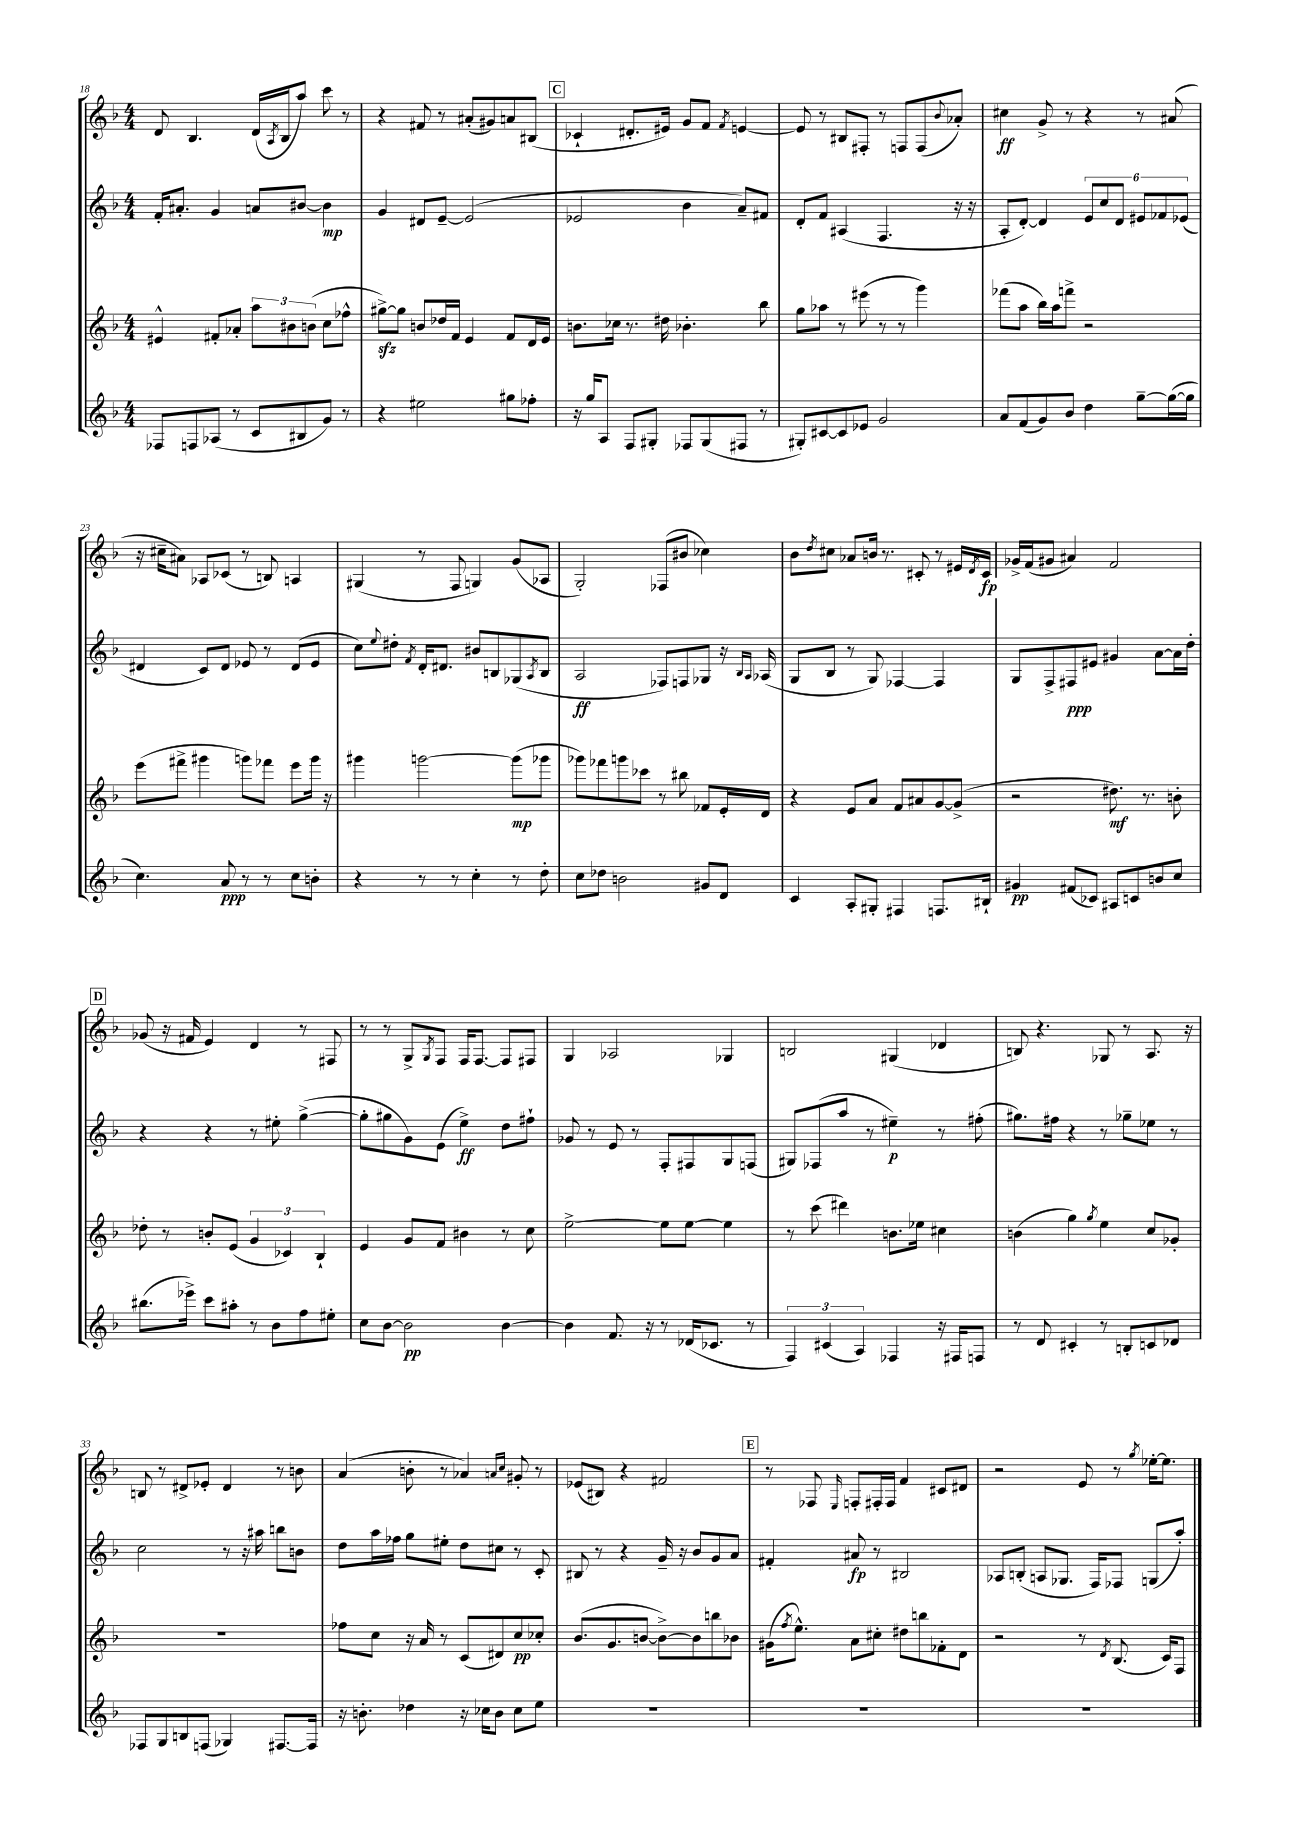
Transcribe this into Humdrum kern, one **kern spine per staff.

**kern	**dynam	**kern	**dynam	**kern	**dynam	**kern	**dynam
*part4	*part4	*part3	*part3	*part2	*part2	*part1	*part1
*staff4	*staff4	*staff3	*staff3	*staff2	*staff2	*staff1	*staff1
*clefG2	*	*clefG2	*	*clefG2	*	*clefG2	*
*k[b-]	*	*k[b-]	*	*k[b-]	*	*k[b-]	*
*M4/4	*	*M4/4	*	*M4/4	*	*M4/4	*
=18	=18	=18	=18	=18	=18	=18	=18
8F-X/L	.	4e#X^^/	.	16f'/KL	.	8d/	.
.	.	.	.	8.a#X'/J	.	.	.
8Fn/	.	.	.	.	.	4.B-/	.
(8A-X/J	.	8f#X'/L	.	4g/	.	.	.
8r	.	8a-X'/J	.	.	.	.	.
8c/L	.	12aa\L	.	8an/L	.	(16d/LL	.
.	.	.	.	.	.	8qA/	.
.	.	.	.	.	.	16B-/J	.
.	.	12b#X\	.	.	.	.	.
8B#X/	.	.	.	[8b#X/J	.	8aa/J)	.
.	.	(12bn\J	.	.	.	.	.
8g/J)	.	8cc\L	.	4b#\]	mp	8ccc\	.
8r	.	8ff-X^^\J	.	.	.	8r	.
=19	=19	=19	=19	=19	=19	=19	=19
4r	.	[8gg#Xzz^\L)	.	4g/	.	4r	.
.	.	8gg#\J]	.	.	.	.	.
2ee#X\	.	8bn/L	.	8d#X/L	.	8f#X/	.
.	.	16dd-X/L	.	[8e~/J	.	8r	.
.	.	16f/JJ	.	.	.	.	.
.	.	4e/	.	(2e/]	.	(8a#X'/L	.
.	.	.	.	.	.	8g#X/)	.
8gg#X\L	.	8f/L	.	.	.	8an/	.
8ff-X'\J	.	16d/L	.	.	.	(8B#X/J	.
.	.	16e/JJ	.	.	.	.	.
!!LO:REH:place=s1:t=C
=20	=20	=20	=20	=20	=20	=20	=20
16r	.	8.bn\L	.	2e-X/	.	4c-X`/	.
16gg/KL	.	.	.	.	.	.	.
8A/J	.	.	.	.	.	.	.
.	.	16cc-X\Jk	.	.	.	.	.
8F/L	.	8.r	.	.	.	8.d#X'/L	.
8G#X'/J	.	.	.	.	.	.	.
.	.	16dd#X\	.	.	.	16e#X/Jk)	.
8F-X/L	.	4.b-X'\	.	4b-\	.	8g/L	.
(8G#/	.	.	.	.	.	8f/J	.
.	.	.	.	.	.	8qf/	.
8F#X/J	.	.	.	8a~/L)	.	[4en/	.
8r	.	8bb-\	.	8f#X/J	.	.	.
=21	=21	=21	=21	=21	=21	=21	=21
8G#X'/L)	.	8gg\L	.	8d'/L	.	8e/]	.
[8c#X/	.	8aa-X\J	.	8f/J	.	8r	.
8c#/]	.	8r	.	(4A#X/	.	8B#X/L	.
8e-X/J	.	(8eee#X\	.	.	.	8F#X'/J	.
2g/	.	8r	.	4.F/	.	8r	.
.	.	8r	.	.	.	8Fn/L	.
.	.	4ggg\)	.	.	.	(8F/	.
.	.	.	.	.	.	8qqb-/	.
.	.	.	.	16r	.	8a-X'/J)	.
.	.	.	.	16r	.	.	.
=22	=22	=22	=22	=22	=22	=22	=22
8a/L	.	(8fff-X\L	.	8A'/L	.	4cc#X\	ff
(8f/	.	8aa\J	.	[8d'/J)	.	.	.
8g/)	.	16bb-\LL)	.	4d/]	.	8g^/	.
.	.	16aa\J	.	.	.	.	.
8b-/J	.	8fffn^\J	.	.	.	8r	.
4dd\	.	2r	.	12e/L	.	4r	.
.	.	.	.	12cc/	.	.	.
.	.	.	.	12d/J	.	.	.
[8gg~\L	.	.	.	12e#X/L	.	8r	.
.	.	.	.	12f-X/	.	.	.
(16gg\L_	.	.	.	.	.	(8a#X/	.
.	.	.	.	(12e-X/J	.	.	.
16gg\JJ]	.	.	.	.	.	.	.
!!LO:LB:g=z
=23	=23	=23	=23	=23	=23	=23	=23
4.cc\)	.	(8eee\L	.	4d#X/	.	16r	.
.	.	.	.	.	.	16cc#X~\KL	.
.	.	8fff#X^\J	.	.	.	8a#X\J)	.
.	.	4ggg#X\	.	8c/L)	.	8A-X/L	.
8a/	ppp	.	.	8d#/J	.	(8c-X/J	.
8r	.	8gggn\L)	.	8e-X/	.	8r	.
8r	.	8fff-X\J	.	8r	.	8Bn/)	.
8cc\L	.	8eee\L	.	(8d#/L	.	4An/	.
8bn'\J	.	16ggg\Jk	.	8e-/J	.	.	.
.	.	16r	.	.	.	.	.
=24	=24	=24	=24	=24	=24	=24	=24
4r	.	4ggg#X\	.	8cc\L)	.	(4G#X/	.
.	.	.	.	8qqee/	.	.	.
.	.	.	.	8dd#X'\J	.	.	.
.	.	.	.	8qf/	.	.	.
8r	.	[2gggn\	.	16d'/KL	.	8r	.
.	.	.	.	8.d#X/J	.	.	.
8r	.	.	.	.	.	8F/	.
4cc'\	.	.	.	8b#X/L	.	4Gn/)	.
.	.	.	.	8Bn/	.	.	.
8r	.	(8ggg\L]	mp	(8G-X/	.	(8g/L	.
.	.	.	.	8qA/	.	.	.
8dd'\	.	8ggg-X\J	.	8B/J	.	8A-X/J	.
=25	=25	=25	=25	=25	=25	=25	=25
8cc\L	.	8ggg-X\L)	.	2A/	ff	2G'/)	.
8dd-X\J	.	8fff-X\	.	.	.	.	.
2bn\	.	8gggn\	.	.	.	.	.
.	.	8ccc-X\J	.	.	.	.	.
.	.	8r	.	8F-X/L)	.	(8F-X/L	.
.	.	8bb#X\	.	8Fn/	.	8b#X/J	.
8g#X/L	.	8f-X/L	.	8G-X/J	.	4cc-X\)	.
8d/J	.	16e'/L	.	16r	.	.	.
.	.	.	.	16qqB-/LL	.	.	.
.	.	.	.	16qqA/JJ	.	.	.
.	.	16d/JJ	.	(16A-X/	.	.	.
=26	=26	=26	=26	=26	=26	=26	=26
4c/	.	4r	.	8G/L	.	8b-\L	.
.	.	.	.	.	.	8qdd/	.
.	.	.	.	8B-/J	.	8cc#X\J	.
8A'/L	.	8e/L	.	8r	.	8a-X/L	.
8G#X'/J	.	8a/J	.	8G/)	.	16bn/Jk	.
.	.	.	.	.	.	8.r	.
4F#X/	.	8f/L	.	[4F-X/	.	.	.
.	.	8a#X/	.	.	.	8c#X'/	.
8.Fn/L	.	[8g/	.	4F-/]	.	8r	.
.	.	(8g^/J]	.	.	.	16e#X/LL	.
.	.	.	.	.	.	8qd/	.
16B#X`/Jk	.	.	.	.	.	16c#/JJ	fp
=27	=27	=27	=27	=27	=27	=27	=27
4g#X/	pp	2r	.	8G/L	.	16g-X^/LL	.
.	.	.	.	.	.	(16f/J	.
.	.	.	.	8F^/	.	8g#X/J	.
(8f#X/L	.	.	.	8F#X/	ppp	4a#X/)	.
8c-X/J)	.	.	.	8e#X/J	.	.	.
8A#X/L	.	8.dd#X\)	mf	4g#X/	.	2f/	.
8cn/	.	.	.	.	.	.	.
.	.	8.r	.	.	.	.	.
8bn/	.	.	.	[8a\L	.	.	.
8cc/J	.	8bn'\	.	16a\L]	.	.	.
.	.	.	.	16dd'\JJ	.	.	.
!!LO:LB:g=z
!!LO:REH:place=s1:t=D
=28	=28	=28	=28	=28	=28	=28	=28
(8.bb#X\L	.	8dd-X'\	.	4r	.	(8g-X/	.
.	.	8r	.	.	.	16r	.
16eee-X^\Jk)	.	.	.	.	.	16f#X/	.
8ccc\L	.	8bn'/L	.	4r	.	4e/)	.
8aa#X'\J	.	(8e/J	.	.	.	.	.
8r	.	6g/	.	8r	.	4d/	.
8b-\L	.	.	.	8ee#X'\	.	.	.
.	.	6c-X/)	.	.	.	.	.
8ff\	.	.	.	([4gg^\	.	8r	.
.	.	6B-`/	.	.	.	.	.
8ee#X'\J	.	.	.	.	.	8F#X/	.
=29	=29	=29	=29	=29	=29	=29	=29
8cc\L	.	4e/	.	8gg'\L]	.	8r	.
[8b-\J	.	.	.	8gg#X\	.	8r	.
2b-\]	pp	8g/L	.	8g\)	.	8G^/L	.
.	.	.	.	.	.	8qG/	.
.	.	8f/J	.	(8e\J	.	8F/J	.
.	.	4b#X\	.	4ee^\)	ff	16F/KL	.
.	.	.	.	.	.	[8.F/J	.
[4b-\	.	8r	.	8dd\L	.	8F/L]	.
.	.	8cc\	.	8ff#X`\J	.	8F#X/J	.
=30	=30	=30	=30	=30	=30	=30	=30
4b-\]	.	[2ee^\	.	8g-X/	.	4G/	.
.	.	.	.	8r	.	.	.
8.f/	.	.	.	8e/	.	2A-X/	.
.	.	.	.	8r	.	.	.
16r	.	.	.	.	.	.	.
8r	.	8ee\L]	.	8F'/L	.	.	.
(16d-X/KL	.	[8ee\J	.	8F#X/	.	.	.
8.c-X/J	.	.	.	.	.	.	.
.	.	4ee\]	.	8G/	.	4G-X/	.
8r	.	.	.	(8Fn/J	.	.	.
=31	=31	=31	=31	=31	=31	=31	=31
6F/)	.	8r	.	8G#X/L)	.	2Bn/	.
.	.	(8ccc\	.	(8F-X/	.	.	.
(6c#X/	.	.	.	.	.	.	.
.	.	4ddd#X\)	.	8aa/J	.	.	.
6A/)	.	.	.	.	.	.	.
.	.	.	.	8r	.	.	.
4F-X/	.	8.bn\L	.	4ee#X~\)	p	(4G#X/	.
.	.	16ee-X\Jk	.	.	.	.	.
16r	.	4cc#X\	.	8r	.	4d-X/	.
16F#X/KL	.	.	.	.	.	.	.
8Fn/J	.	.	.	(8ff#X'\	.	.	.
=32	=32	=32	=32	=32	=32	=32	=32
8r	.	(4bn\	.	8.gg#X\L)	.	8Bn/)	.
8d/	.	.	.	.	.	4.r	.
.	.	.	.	16ff#X\Jk	.	.	.
4c#X'/	.	4gg\)	.	4r	.	.	.
.	.	8qgg/	.	.	.	.	.
8r	.	4ee\	.	8r	.	8G-X/	.
8Bn'/L	.	.	.	8gg-X~\L	.	8r	.
8cn/	.	8cc/L	.	8ee-X\J	.	8.A/	.
8d-X/J	.	8g-X'/J	.	8r	.	.	.
.	.	.	.	.	.	16r	.
!!LO:LB:g=z
=33	=33	=33	=33	=33	=33	=33	=33
8F-X/L	.	1r	.	2cc\	.	8Bn/	.
8G/	.	.	.	.	.	8r	.
8Bn/	.	.	.	.	.	8d#X^/L	.
(8Fn/J	.	.	.	.	.	8e-X'/J	.
4G-X/)	.	.	.	8r	.	4d#/	.
.	.	.	.	16r	.	.	.
.	.	.	.	16aa#X\	.	.	.
[8.F#X/L	.	.	.	8bbn\L	.	8r	.
.	.	.	.	8bn\J	.	8bn\	.
16F#/Jk]	.	.	.	.	.	.	.
=34	=34	=34	=34	=34	=34	=34	=34
16r	.	8ff-X\L	.	8dd\L	.	(4a/	.
8.bn'\	.	.	.	.	.	.	.
.	.	8cc\J	.	16aa\L	.	.	.
.	.	.	.	16ff-X\JJ	.	.	.
4dd-X\	.	16r	.	8gg\L	.	8bn'\	.
.	.	16a/	.	.	.	.	.
.	.	8r	.	8ee#X'\J	.	8r	.
16r	.	(8c/L	.	8dd\L	.	4a-X/)	.
16cc-X\KL	.	.	.	.	.	.	.
8b\J	.	8d#X/)	.	8cc#X\J	.	.	.
.	.	.	.	.	.	16qqan/LL	.
.	.	.	.	.	.	16qqcc/JJ	.
8cc-\L	.	8cc/	pp	8r	.	8g#X'/	.
8ee\J	.	8cc-X'/J	.	8c'/	.	8r	.
=35	=35	=35	=35	=35	=35	=35	=35
1r	.	(8.b-/L	.	8B#X/	.	(8e-X/L	.
.	.	.	.	8r	.	8B#X/J)	.
.	.	8.g/	.	.	.	.	.
.	.	.	.	4r	.	4r	.
.	.	[8bn/J	.	.	.	.	.
.	.	8b^\L_)	.	16g~/	.	2f#X/	.
.	.	.	.	16r	.	.	.
.	.	8b\]	.	8b-/L	.	.	.
.	.	8bbn\	.	8g/	.	.	.
.	.	8b-X\J	.	8a/J	.	.	.
!!LO:REH:place=s1:t=E
=36	=36	=36	=36	=36	=36	=36	=36
1r	.	(16g#X\KL	.	4f#X'/	.	8r	.
.	.	8qff/	.	.	.	.	.
.	.	8.ee^^\J)	.	.	.	.	.
.	.	.	.	.	.	8F-X/	.
.	.	.	.	.	.	16qqE/	.
.	.	8a\L	.	8a#X/	fp	8Fn'/L	.
.	.	8cc#X'\J	.	8r	.	16F#X'/L	.
.	.	.	.	.	.	16F#/JJ	.
.	.	8dd#X\L	.	2B#X/	.	4f/	.
.	.	8bbn\	.	.	.	.	.
.	.	8f-X'\	.	.	.	8c#X/L	.
.	.	8d\J	.	.	.	8d#X/J	.
=37	=37	=37	=37	=37	=37	=37	=37
1r	.	2r	.	8A-X/L	.	2r	.
.	.	.	.	(8Bn'/J	.	.	.
.	.	.	.	8An/L	.	.	.
.	.	.	.	8.G-X/J	.	.	.
.	.	8r	.	.	.	8e/	.
.	.	.	.	16F/KL)	.	.	.
.	.	8qd/	.	.	.	.	.
.	.	(8.B-/	.	8F-X/J	.	8r	.
.	.	.	.	.	.	8qgg/	.
.	.	.	.	(8Gn/L	.	[16ee-X'\KL	.
.	.	16c/KL)	.	.	.	8.ee-\J]	.
.	.	8F/J	.	8aa'/J)	.	.	.
==	==	==	==	==	==	==	==
*-	*-	*-	*-	*-	*-	*-	*-
